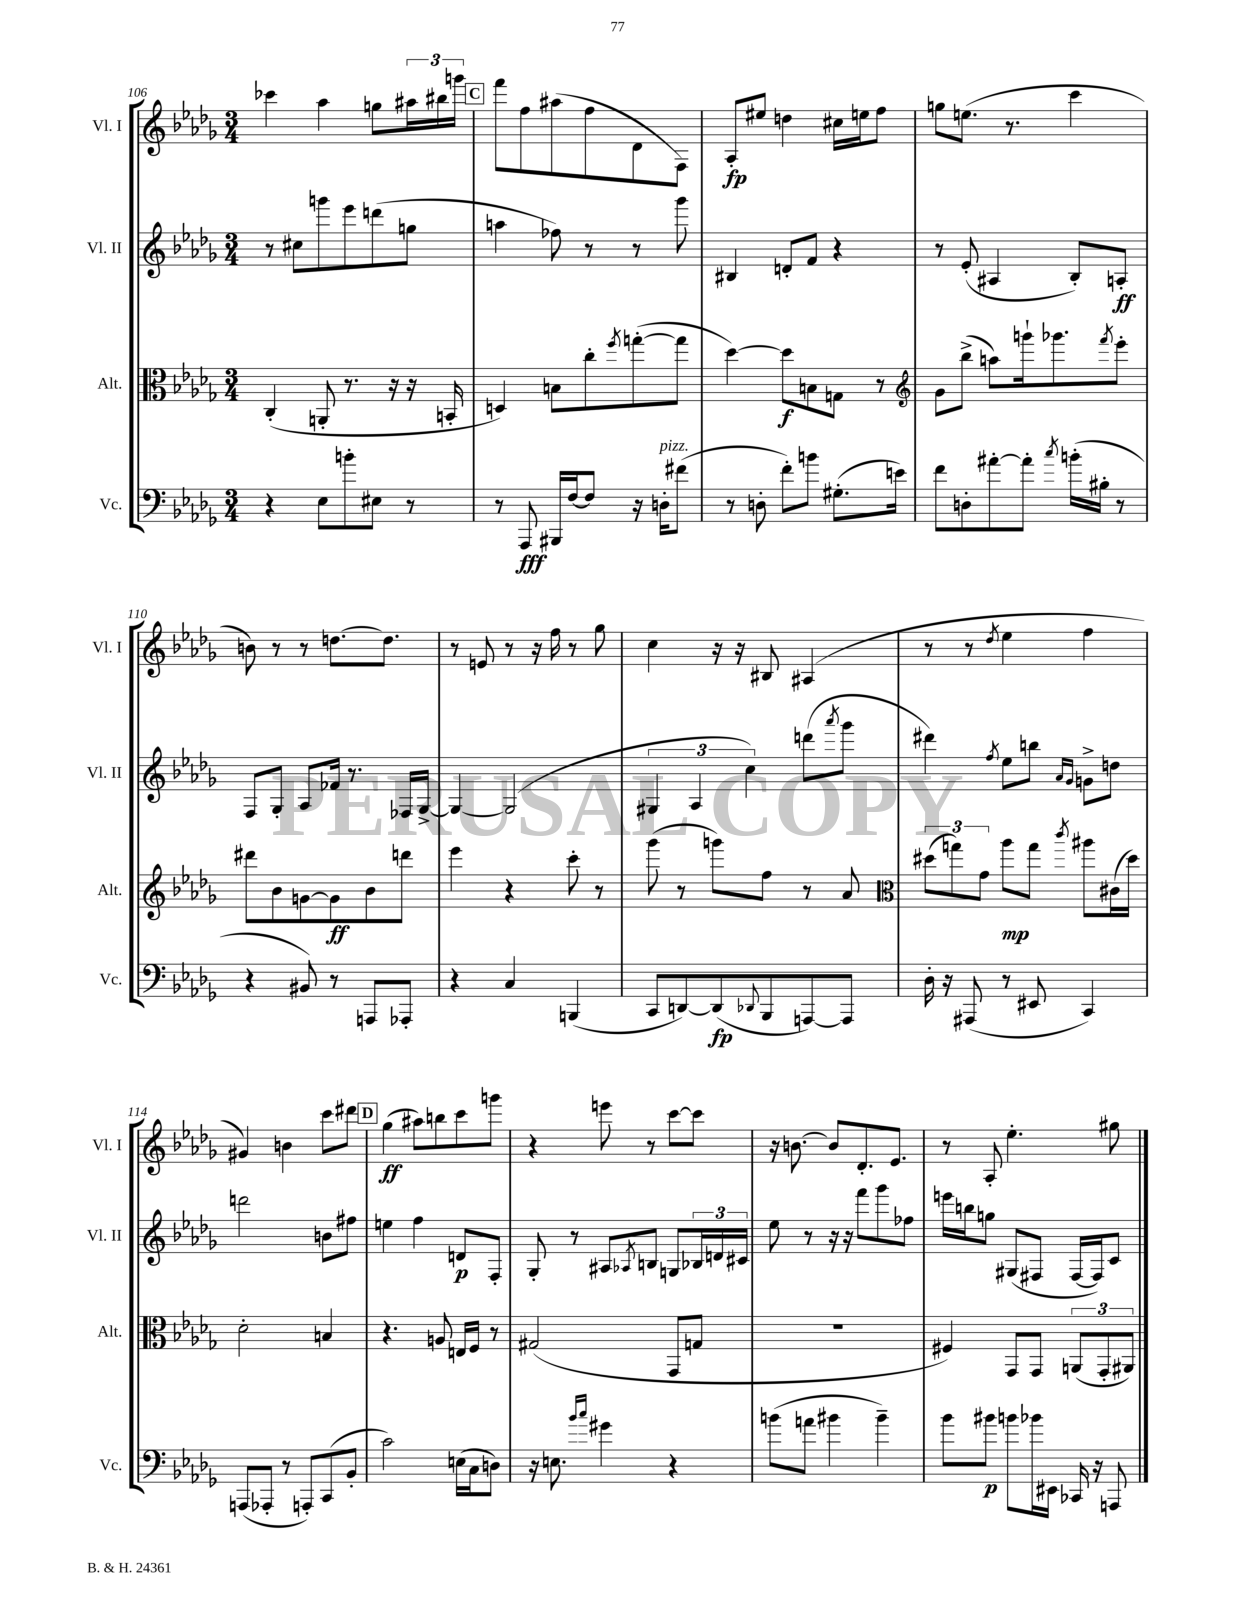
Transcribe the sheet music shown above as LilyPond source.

<<
\new StaffGroup <<
\new Staff = "s0" \with { instrumentName = "Vl. I" shortInstrumentName = "Vl. I" } {
    \clef treble \key des \major \numericTimeSignature \time 3/4
    ces'''4 aes''4 g''8 \tuplet 3/2 { ais''16 bis''16 g'''16 } |
    \mark \markup { \box "C" } f'''8 f''8 ais''8( f''8 des'8 f8) |
    aes8-.\fp eis''8 d''4 cis''16 e''16 f''8 |
    g''8 e''8.( r8. c'''4 |
    b'8) r8 r8 d''8.~ d''8. |
    r8 e'8 r8 r16 f''16 r8 ges''8 |
    c''4 r16 r16 bis8 ais4( |
    r8 r8 \acciaccatura { des''8 } ees''4 f''4 |
    gis'4) b'4 c'''8 dis'''8 |
    \mark \markup { \box "D" } ges''4\ff( ais''8) b''8 c'''8 g'''8 |
    r4 e'''8 r8 c'''8~ c'''8 |
    r16 b'8.~ b'8 des'8.-. ees'8. |
    r8 aes8-. ees''4.-. gis''8 \bar "|." |
}
\new Staff = "s1" \with { instrumentName = "Vl. II" shortInstrumentName = "Vl. II" } {
    \clef treble \key des \major \numericTimeSignature \time 3/4
    r8 cis''8 g'''8 ees'''8 d'''8( g''8 |
    \mark \markup { \box "C" } a''4 fes''8) r8 r8 ges'''8 |
    bis4 d'8-. f'8 r4 |
    r8 ees'8-.( ais4 bes8-.) a8-.\ff |
    f8 ges8-. aes8 fes'16 r8. fes16 ges16~-> |
    ges4~ ges2( |
    \tuplet 3/2 { gis4 aes4 c''4) } d'''8( \acciaccatura { aes'''8 } ges'''8 |
    dis'''4) \acciaccatura { f''8 } ees''8 b''8 \grace { aes'16 ges'16 } g'8-> d''8 |
    d'''2 b'8 fis''8 |
    \mark \markup { \box "D" } e''4 f''4 d'8\p f8-. |
    ges8-. r8 ais8 \acciaccatura { aes8 } b8 g8 \tuplet 3/2 { bes16 d'16 cis'16 } |
    ees''8 r8 r16 r16 f'''8 ges'''8 fes''8 |
    e'''16 b''16 g''8 gis8( fis8 fis16~ fis16) c'8 \bar "|." |
}
\new Staff = "s2" \with { instrumentName = "Alt." shortInstrumentName = "Alt." } {
    \clef alto \key des \major \numericTimeSignature \time 3/4
    c4-.( a,8-. r8. r16 r16 b,16-. |
    \mark \markup { \box "C" } d4) b8 c''8-. \acciaccatura { f''8 } g''8~-.( g''8 |
    des''4~) des''8\f b8 g8 r8 |
    \clef treble ges'8 bes''8->( a''8) g'''16-! ges'''8. \acciaccatura { f'''8 } ees'''8-. |
    dis'''8 bes'8 g'8~ g'8\ff bes'8 d'''8 |
    ees'''4 r4 c'''8-. r8 |
    ges'''8( r8 g'''8) f''8 r8 aes'8 |
    \clef alto \tuplet 3/2 { dis''8( g''8) ges'8 } aes''8\mp g''8 \acciaccatura { c'''8 } ais''8 cis'16( dis''16) |
    des'2-. b4 |
    \mark \markup { \box "D" } r4. a8 e16 f16 r8 |
    gis2( ges,8 g8 |
    R2. |
    fis4) ges,8 ges,8 \tuplet 3/2 { a,8( ges,8-. ais,8) } \bar "|." |
}
\new Staff = "s3" \with { instrumentName = "Vc." shortInstrumentName = "Vc." } {
    \clef bass \key des \major \numericTimeSignature \time 3/4
    r4 ees8 b'8-. eis8 r8 |
    \mark \markup { \box "C" } r8 aes,,8\fff bis,,16 f16~ f8 r16 d16-.^\markup { \italic "pizz." } fis'8( |
    r8 d8-. f'8-.) b'8 gis8.-.( e'16) |
    f'8 d8-. ais'8~-. ais'8-. \acciaccatura { c''8 } b'16-.( bis16-. r8 |
    r4 bis,8) r8 a,,8 aes,,8-. |
    r4 c4 b,,4( |
    c,8 d,8~) d,8\fp( \appoggiatura { des,8 } bes,,8 a,,8~) a,,8 |
    des16-. r16 ais,,8( r8 eis,8 c,4) |
    a,,8( aes,,8-. r8 a,,8-.) c,8( bes,8-. |
    \mark \markup { \box "D" } c'2) e16( c16 d8) |
    r16 e8. \grace { bes'16 c''16 } gis'4 r4 |
    b'8( a'8 bis'4 bis'4--) |
    bes'8 bis'8\p b'8 bes'16 eis,16 ces,16 r16 a,,8 \bar "|." |
}
>>
>>
\layout { \context { \Score currentBarNumber = #106 } }
